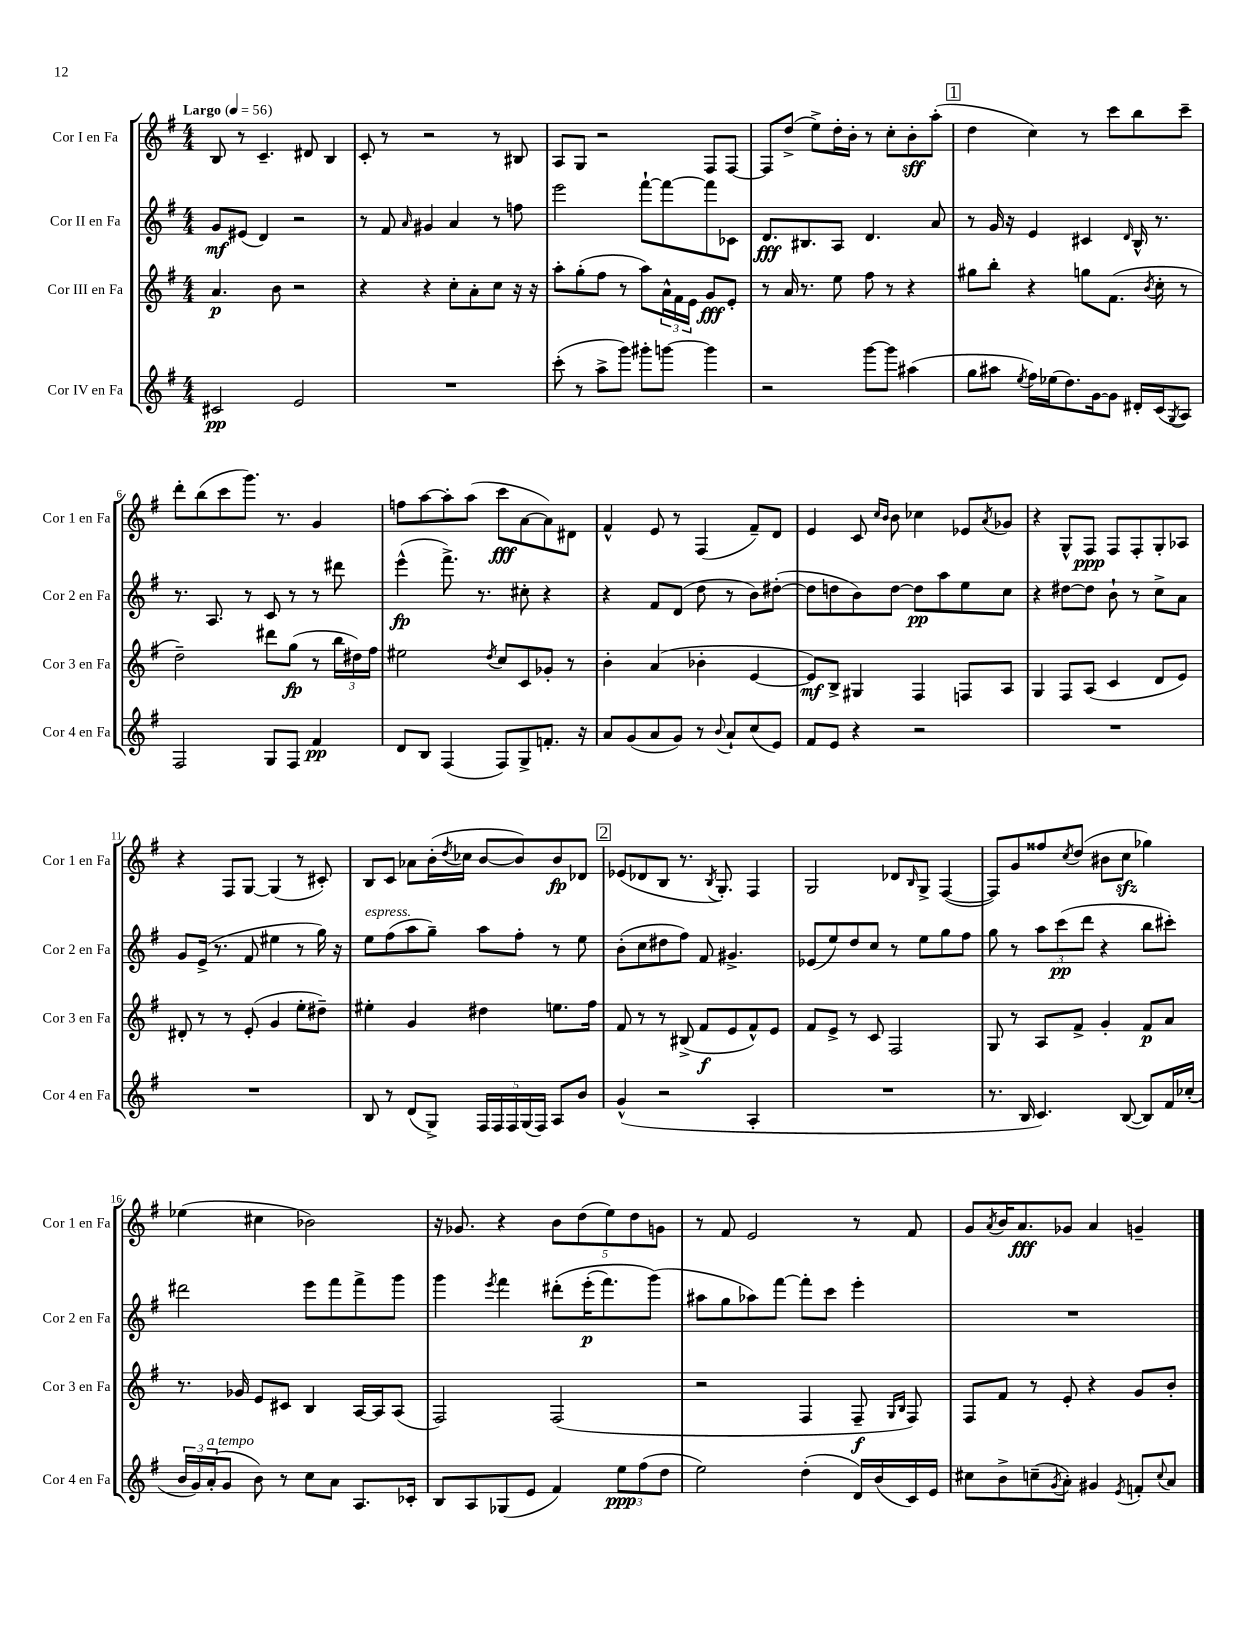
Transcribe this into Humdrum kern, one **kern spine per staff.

**kern	**kern	**kern	**kern
*staff4	*staff3	*staff2	*staff1
*clefG2	*clefG2	*clefG2	*clefG2
*k[f#]	*k[f#]	*k[f#]	*k[f#]
*M4/4	*M4/4	*M4/4	*M4/4
*MM56	*MM56	*MM56	*MM56
2c#/	4.a/	8g/L	8B/
.	.	(8e#/J	8r
.	.	4d/)	4.c~/
.	8b\	.	.
2e/	2r	2r	.
.	.	.	8d#/
.	.	.	4B/
=	=	=	=
1r	4r	8r	8c'/
.	.	8f#/	8r
.	.	16qqa/	.
.	4r	4g#/	2r
.	8cc'\L	4a/	.
.	8a'\	.	.
.	8cc\J	8r	8r
.	16r	8ff\	8B#/
.	16r	.	.
=	=	=	=
(8ccc'\	8aa'\L	2eee\	8A/L
8r	(8gg'\	.	8G/J
8aa^\L	8ff#\J	.	2r
8ggg\J)	8r	.	.
8ggg#'\L	8aa\L)	[8fff#`\L	.
[8ggg\J	24a^^\L	8fff#\_	.
.	24f#\	.	.
.	24e\JJ	.	.
4ggg\]	8g/L	8fff#\]	8F#/L
.	8e'/J	8c-\J	[8F#/J
=	=	=	=
2r	8r	8.d/L	8F#/]L
.	16a/	.	(8dd^/J
.	8.r	8.B#/	.
.	.	.	8ee^\L)
.	8ee\	8A/J	16dd'\L
.	.	.	16b'\JJ
[8ggg\L	8ff#\	4.d/	8r
8ggg\]J	8r	.	8cc'\L
(4aa#\	4r	.	8b'\
.	.	8a/	(8aa'\J
=	=	=	=
8gg\L	8gg#\L	8r	4dd\
8aa#\J	8bb'\J	16g/	.
.	.	16r	.
8qee/	.	.	.
16ff#\LL)	4r	4e/	4cc\)
(16ee-\J	.	.	.
8.dd\)	.	.	.
.	8gg\L	4c#/	8r
[16g\k	.	.	.
8g\]J	(8.f#\J	.	8ccc\L
.	.	16qqd/	.
16d#'/LL	.	16B^^/	8bb\
.	8qb/	.	.
(16c/J	16cc'\	8.r	.
8qG/	.	.	.
8A/J)	8r	.	8ccc~\J
=	=	=	=
2F#/	2dd~\)	8.r	8ddd'\L
.	.	.	(8bb\
.	.	8.A/	.
.	.	.	8ccc\
.	.	8r	8.ggg\J)
8G/L	8ddd#\L	8c/	.
.	.	.	8.r
8F#/J	(8gg\J	8r	.
4f#/	8r	8r	4g/
.	24bb\LL	8ddd#\	.
.	24dd#\)	.	.
.	24ff#\JJ	.	.
=	=	=	=
8d/L	2ee#\	(4eee^^\	8ff\L
8B/J	.	.	[8aa\
(4F#/	.	8.fff#^\)	8aa'\]
.	.	.	(8aa\J
.	.	8.r	.
.	8qdd/	.	.
8F#/L)	8cc/L	.	8ccc\L
8G^/	8c/	8cc#'\	[8a\
8.f'/J	8g-'/J	4r	8a\])
.	8r	.	8d#\J
16r	.	.	.
=	=	=	=
8a/L	4b'\	4r	4f#^^/
(8g/	.	.	.
8a/	(4a/	8f#/L	8e/
8g/J)	.	(8d/J	8r
8r	4b-'\	8dd\	(4F#/
8qqb/	.	.	.
8a`/L	.	8r	.
(8cc/	[4e/	8b\L)	8f#~/L)
8e/J)	.	([8dd#'\J	8d/J
=	=	=	=
8f#/L	8e/]L)	8dd#\]L	4e/
8e/J	8B^/J	8dd\	.
4r	4G#/	8b\)	8c/
.	.	.	16qqcc/LL
.	.	.	16qqb/JJ
.	.	[8dd\J	8b\
2r	4F#/	8dd\]L	4cc-\
.	.	8aa\	.
.	8F/L	8ee\	8e-/L
.	.	.	8qa/
.	8A/J	8cc\J	8g-/J
=	=	=	=
1r	4G/	4r	4r
.	8F#/L	[8dd#\L	8G^^/L
.	(8A/J	8dd#\]J	8F#/J
.	4c/	8b`\	8F#/L
.	.	8r	8F#'/
.	8d/L	8cc^\L	8G'/
.	8e/J)	8a\J	8A-/J
=	=	=	=
1r	8d#'/	8g/L	4r
.	8r	(16e^/Jk	.
.	.	8.r	.
.	8r	.	8F#/L
.	(8e'/	8f#/	[8G/J
.	4g/	4ee#\	(4G/]
.	8ee'\L	8r	8r
.	8dd#~\J)	16gg\)	8c#'/)
.	.	16r	.
=	=	=	=
8B/	4ee#'\	8ee\L	8B/L
8r	.	(8ff#\	8c/J
(8d/L	4g/	8aa\	8a-\L
8G^/J)	.	8gg~\J)	(16b'\L
.	.	.	8qdd/
.	.	.	16cc-\JJ
20F#/LL	4dd#\	8aa\L	[8b/L
20F#/	.	.	.
20F#/	.	.	.
.	.	8ff#'\J	8b/])
(20G/	.	.	.
20F#/JJ)	.	.	.
8A/L	8.ee\L	8r	8b/
8b/J	.	8ee\	8d-/J
.	16ff#\Jk	.	.
=	=	=	=
(4g^^/	8f#/	(8b'\L	(8e-/L
.	8r	8cc\	8d-/
2r	8r	8dd#\	8B/J
.	(8B#^/	8ff#\J)	8.r
.	8f#/L	8f#/	.
.	.	.	8qB/
.	.	.	8.G'/)
.	8e/	4.g#^/	.
4A'/	8f#^^/)	.	4F#/
.	8e/J	.	.
=	=	=	=
1r	8f#/L	(8e-/L	2G/
.	8e^/J	8ee/)	.
.	8r	8dd/	.
.	8c/	8cc/J	.
.	2F#/	8r	8d-/L
.	.	.	16qqB/
.	.	8ee\L	8G^/J
.	.	8gg\	([4F#/
.	.	8ff#\J	.
=	=	=	=
8.r	8G/	8gg\	8F#/]L)
.	8r	8r	8g/
16B/	.	.	.
4.c/)	8A/L	12aa\L	8ff##/
.	.	(12ccc\	.
.	.	.	8qcc/
.	8f#^/J	.	(8dd/J
.	.	12ddd\J	.
.	4g'/	4r	8b#\L
([8B/	.	.	8cc\J
8B/]L)	8f#/L	8bb\L	4gg-\)
16f#/L	8a/J	8ccc#'\J)	.
(16cc-'/JJ	.	.	.
=	=	=	=
24b/LL	8.r	2ddd#\	(4ee-\
24g/)	.	.	.
(24a'/J	.	.	.
8g/J	.	.	.
.	16g-/	.	.
8b\)	8e/L	.	4cc#\
8r	8c#/J	.	.
8cc\L	4B/	8eee\L	2b-\)
8a\J	.	8fff#\	.
8.A/L	[16A/LL	8fff#^\	.
.	16A/]J	.	.
.	(8A/J	8ggg\J	.
16c-'/Jk	.	.	.
=	=	=	=
8B/L	2F#/)	4ggg\	16r
.	.	.	8.g-/
8A/	.	.	.
.	.	8qeee/	.
(8G-/	.	4fff#\	4r
8e/J	.	.	.
4f#/)	(2F#/	&(8ddd#'\L	10b\L
.	.	.	(10dd\
.	.	(16eee'\K	.
.	.	8.fff#\)	.
.	.	.	10ee\)
12ee\L	.	.	.
.	.	.	10dd\
(12ff#\	.	.	.
.	.	(8ggg\J&)	.
.	.	.	10g\J
12dd\J	.	.	.
=	=	=	=
2ee\)	2r	8aa#\L	8r
.	.	8gg\	8f#/
.	.	8aa-\)	2e/
.	.	[8fff#\J	.
(4dd'\	4F#/	8fff#'\]L	.
.	.	8ccc\J	.
16d/LL)	8F#~/	4eee'\	8r
(16b/	.	.	.
.	16qqG/LL	.	.
.	16qqB/JJ	.	.
16c/)	8F#/)	.	8f#/
16e/JJ	.	.	.
=	=	=	=
8cc#\L	8F#/L	1r	8g/L
.	.	.	8qa/
8b^\	8f#/J	.	16b/K
.	.	.	8.a/
(8cc~\	8r	.	.
8qg/	.	.	.
8a'\J)	8e'/	.	8g-/J
4g#/	4r	.	4a/
8qe/	.	.	.
8f'/L	8g/L	.	4g~/
8qqcc/	.	.	.
8a/J	8b'/J	.	.
==	==	==	==
*-	*-	*-	*-
